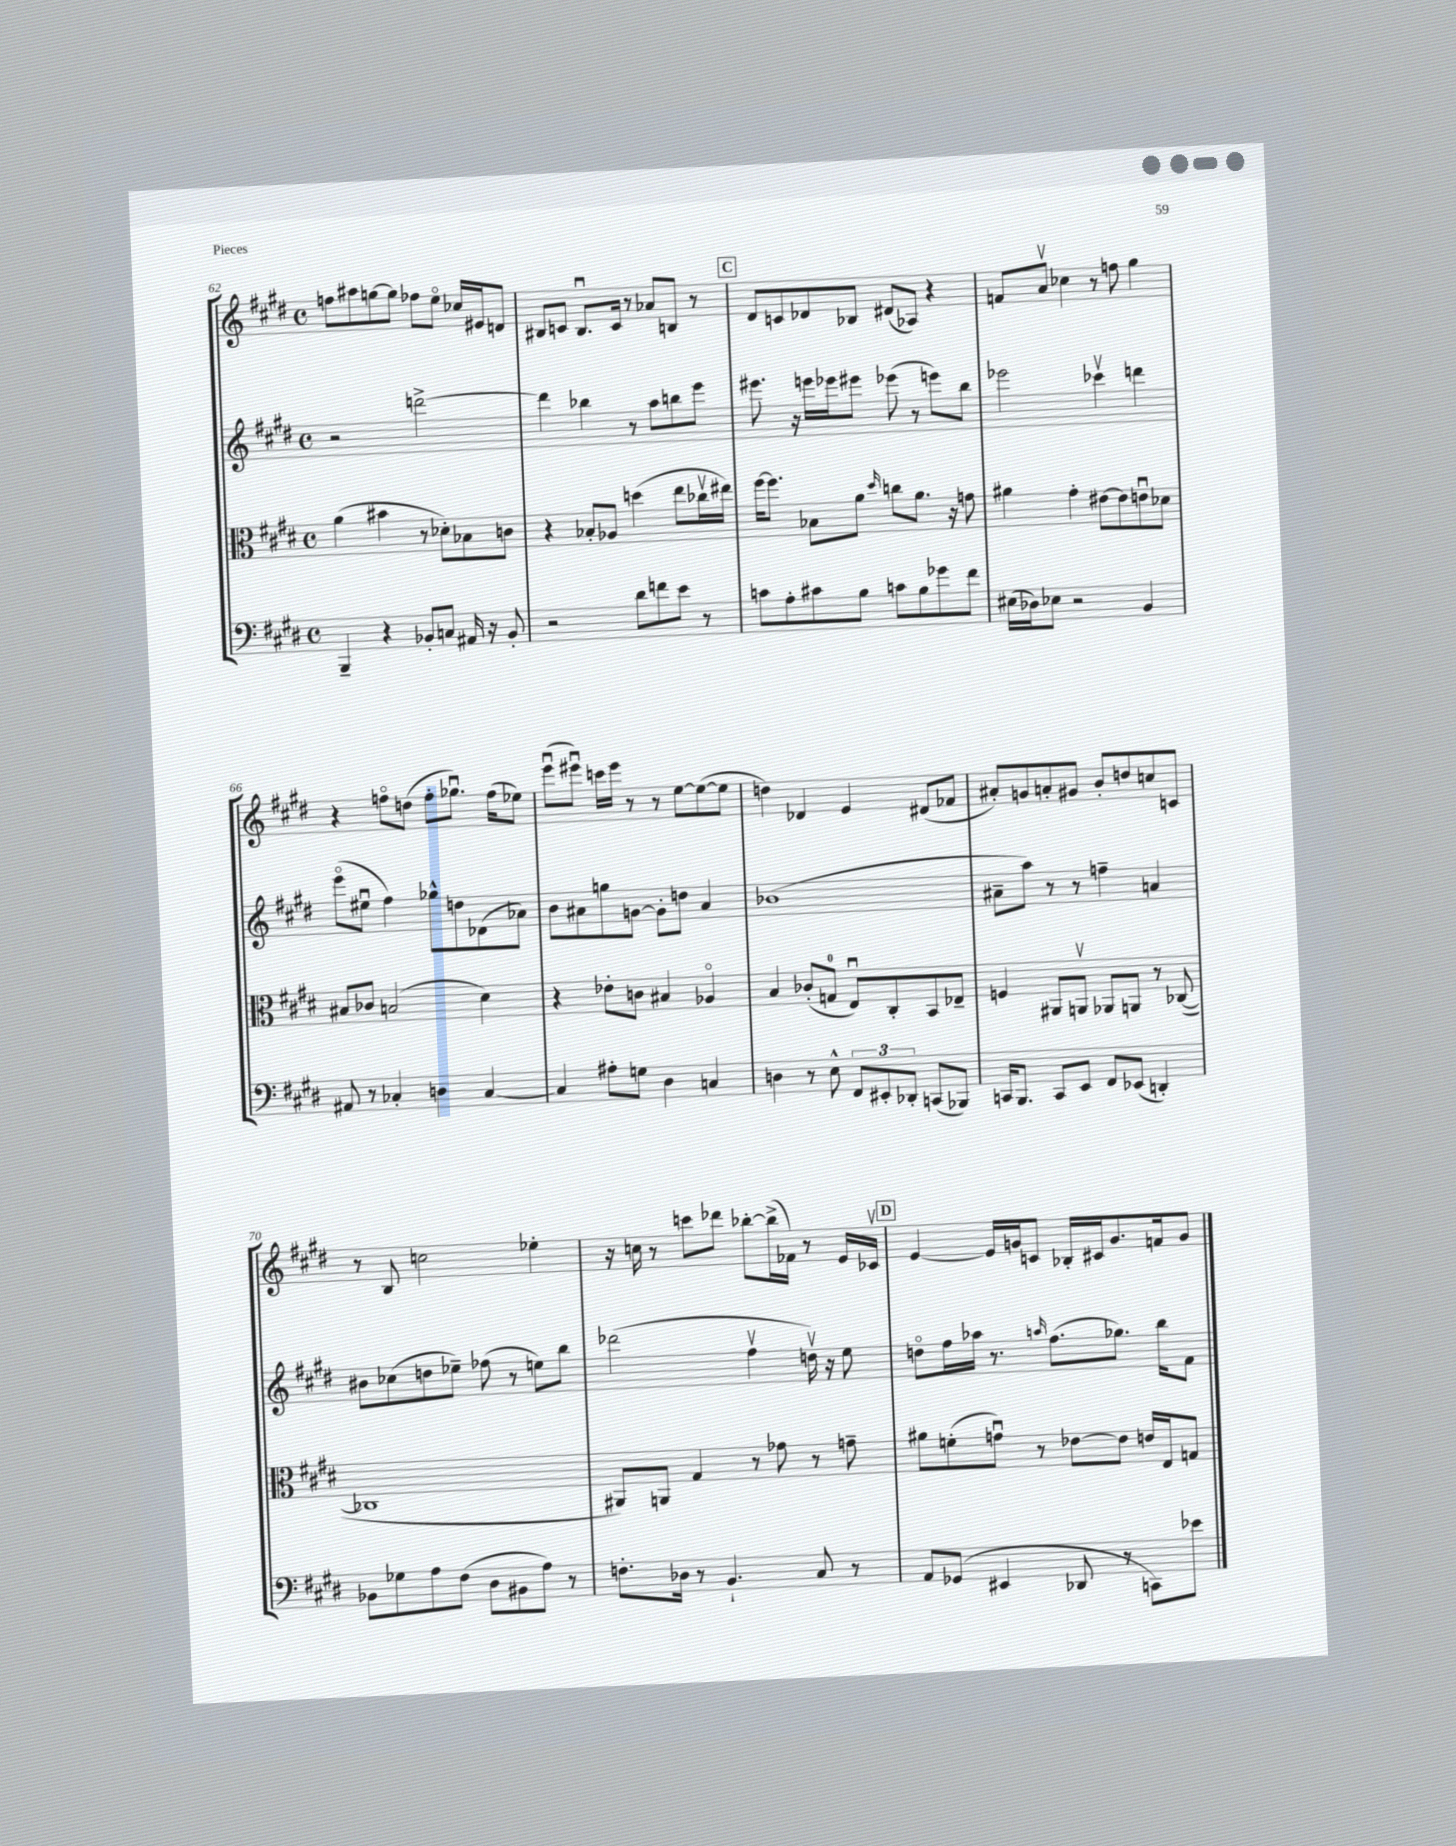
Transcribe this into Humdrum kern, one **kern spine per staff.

**kern	**kern	**kern	**kern
*part4	*part3	*part2	*part1
*staff4	*staff3	*staff2	*staff1
*clefF4	*clefC3	*clefG2	*clefG2
*k[f#c#g#d#]	*k[f#c#g#d#]	*k[f#c#g#d#]	*k[f#c#g#d#]
*M4/4	*M4/4	*M4/4	*M4/4
*met(c)	*met(c)	*met(c)	*met(c)
=62	=62	=62	=62
4BBB~/	(4a\	2r	8ffn\L
.	.	.	8aa#X\
4r	4b#X\	.	[8ggn\
.	.	.	8gg\J]
8BB-X'/L	8r	[2dddn^\	8ff-X\L
8Cn/J	8d-X'\L)	.	8ee\J
16AA#X/	8B-X\	.	16cc-X/LL
16r	.	.	16e#X/J
8BB-'/	8cn\J	.	8dn/J
=63	=63	=63	=63
2r	4r	4ddd\]	8B#X/L
.	.	.	8cn/J
.	8B-X'/L	4bb-X\	8.B#u/L
.	8A-X/J	.	.
.	.	.	16c/Jk
8d#\L	(4ddn\	8r	8r
8fn\	.	8aa\L	8a-X/L
8e\J	8ee\L	8bbn\	8Bn/J
8r	16cc-Xv\L	8eee\J	8r
.	16ee#X\JJ)	.	.
!!LO:REH:place=s1:t=C
=64	=64	=64	=64
8cn\L	[16ff#\KL	8.eee#X\	8d#/L
.	8.ff#\J]	.	.
8A'\	.	.	8cn/
.	.	16r	.
8c#X\	8B-X\L	16eeen\LL	8d-X/
.	.	16eee-X\J	.
8B\J	8a\J	8eee#X\J	8B-X/J
.	16qqdd#/	.	.
8cn\L	8ccn\L	(8eee-X\	(8d#X/L
8B\	8.a\J	8r	8A-X/J)
8g-X\	.	8eeen\L)	4r
.	16r	.	.
8f#\J	8gn\	8bb\J	.
=65	=65	=65	=65
(16E#X\LL	4a#X\	2eee-X\	8fn/L
16D-X\J)	.	.	.
8E-X\J	.	.	8av/J
2r	4g#'\	.	4cc-X\
.	[8e#X\L	4ccc-Xv\	8r
.	8e#\]	.	8ffn\
4BB/	8enu\	4dddn\	4gg#\
.	8d-X\J	.	.
!!LO:LB:g=z
=66	=66	=66	=66
8AA#X/	8B#X/L	(8eee\L	4r
8r	8c-X/J	8ee#Xu\J	.
4C-X'/	(2Bn/	4ff#\)	8ffn\L
.	.	.	(8ddn\J
4Dn\	.	8gg-X^^\L	8ff'\L
.	.	8ddn\	8.gg-Xu\J)
[4C-/	4d#\)	(8d-X\	.
.	.	.	(16ff\KL
.	.	8a-X\J)	8ee-X\J)
=67	=67	=67	=67
4C-/]	4r	8b\L	(8eeeu\L
.	.	8a#X\	8eee#Xu\J)
8A#X'\L	8e-X'\L	8ggn\	16cccn\LL
.	.	.	16eee#\JJ
8Gn\J	8cn\J	[8gn\J	8r
4D#\	4B#X/	8g'\L]	8r
.	.	8ddn\J	[8ee\L
4Cn/	4A-X/	4a#/	(8ee\_
.	.	.	8ee\J]
=68	=68	=68	=68
4Dn\	4B/	(1b-X	4ddn\)
8r	(8c-X'/L	.	4d-X/
8E^^\	8Gn/J	.	.
12FF#/L	8Eu/L)	.	4e/
12EE#X'/	.	.	.
.	8C#'/	.	.
12DD-X'/J	.	.	.
(8CCn/L	8BB/	.	(8d#X/L
8BBB-X/J)	8E-X~/J	.	8f-X/J
=69	=69	=69	=69
16CCn/KL	4Fn/	8a#X~\L	8a#X'/L)
8.BBB/J	.	.	.
.	.	8aa\J)	8gn/
8CC/L	8AA#X/L	8r	8an'/
8EE/J	8AAnv/J	8r	8g#X/J
8FF#/L	8AA-X/L	4ffn~\	8b'/L
(8EE-X/J	8AAn/J	.	8ddn/
4DDn'/)	8r	4an/	8ccn/
.	([8C-X/	.	8cn/J
!!LO:LB:g=z
=70	=70	=70	=70
8BB-X\L	1C-X]	8b#X\L	8r
8G-X\	.	(8cc-X\	8B/
8A\	.	8ddn\	2ccn\
(8F#\J	.	8ee-X~\J)	.
8D#\L	.	(8ff-X\	.
8BB#X\	.	8r	.
8A\J)	.	8een\L)	4ee-X'\
8r	.	8bb\J	.
=71	=71	=71	=71
8.Fn'\L	8AA#X/L)	(2ddd-X\	16r
.	.	.	16ccn\
.	8AAn/J	.	8r
16D-X\Jk	.	.	.
8r	4G#/	.	8cccn\L
4.BB`/	.	.	8ddd-X\J
.	8r	4ff#v\	[8bb-X'\L
.	8g-X\	.	(16bb-^\L]
.	.	.	16f-X\JJ)
8C#/	8r	16ddnv\)	8r
.	.	16r	.
8r	8gn~\	8ee\	16e/LL
.	.	.	16c-Xv/JJ
!!LO:REH:place=s1:t=D
=72	=72	=72	=72
8AA/L	8a#X\L	8ddn\L	[4e/
(8GG-X/J	(8fn'\	16ff#\L	.
.	.	16aa-X\JJ	.
4EE#X/	8gnu\J)	8.r	16e/LL]
.	.	.	16gn/J
.	8r	.	8cn/J
.	.	16qqaan/	.
.	.	(8.ff#\L	.
8DD-X/	[8e-X\L	.	16B-X'/LL
.	.	.	16c#X/J
8r	8e-\J]	8.gg-X\J)	8.g/
8CCn\L)	16en/LL	.	.
.	16E/J	16bb\KL	16fn/k
8e-X\J	8Gn/J	8f#\J	8g/J
==	==	==	==
*-	*-	*-	*-
